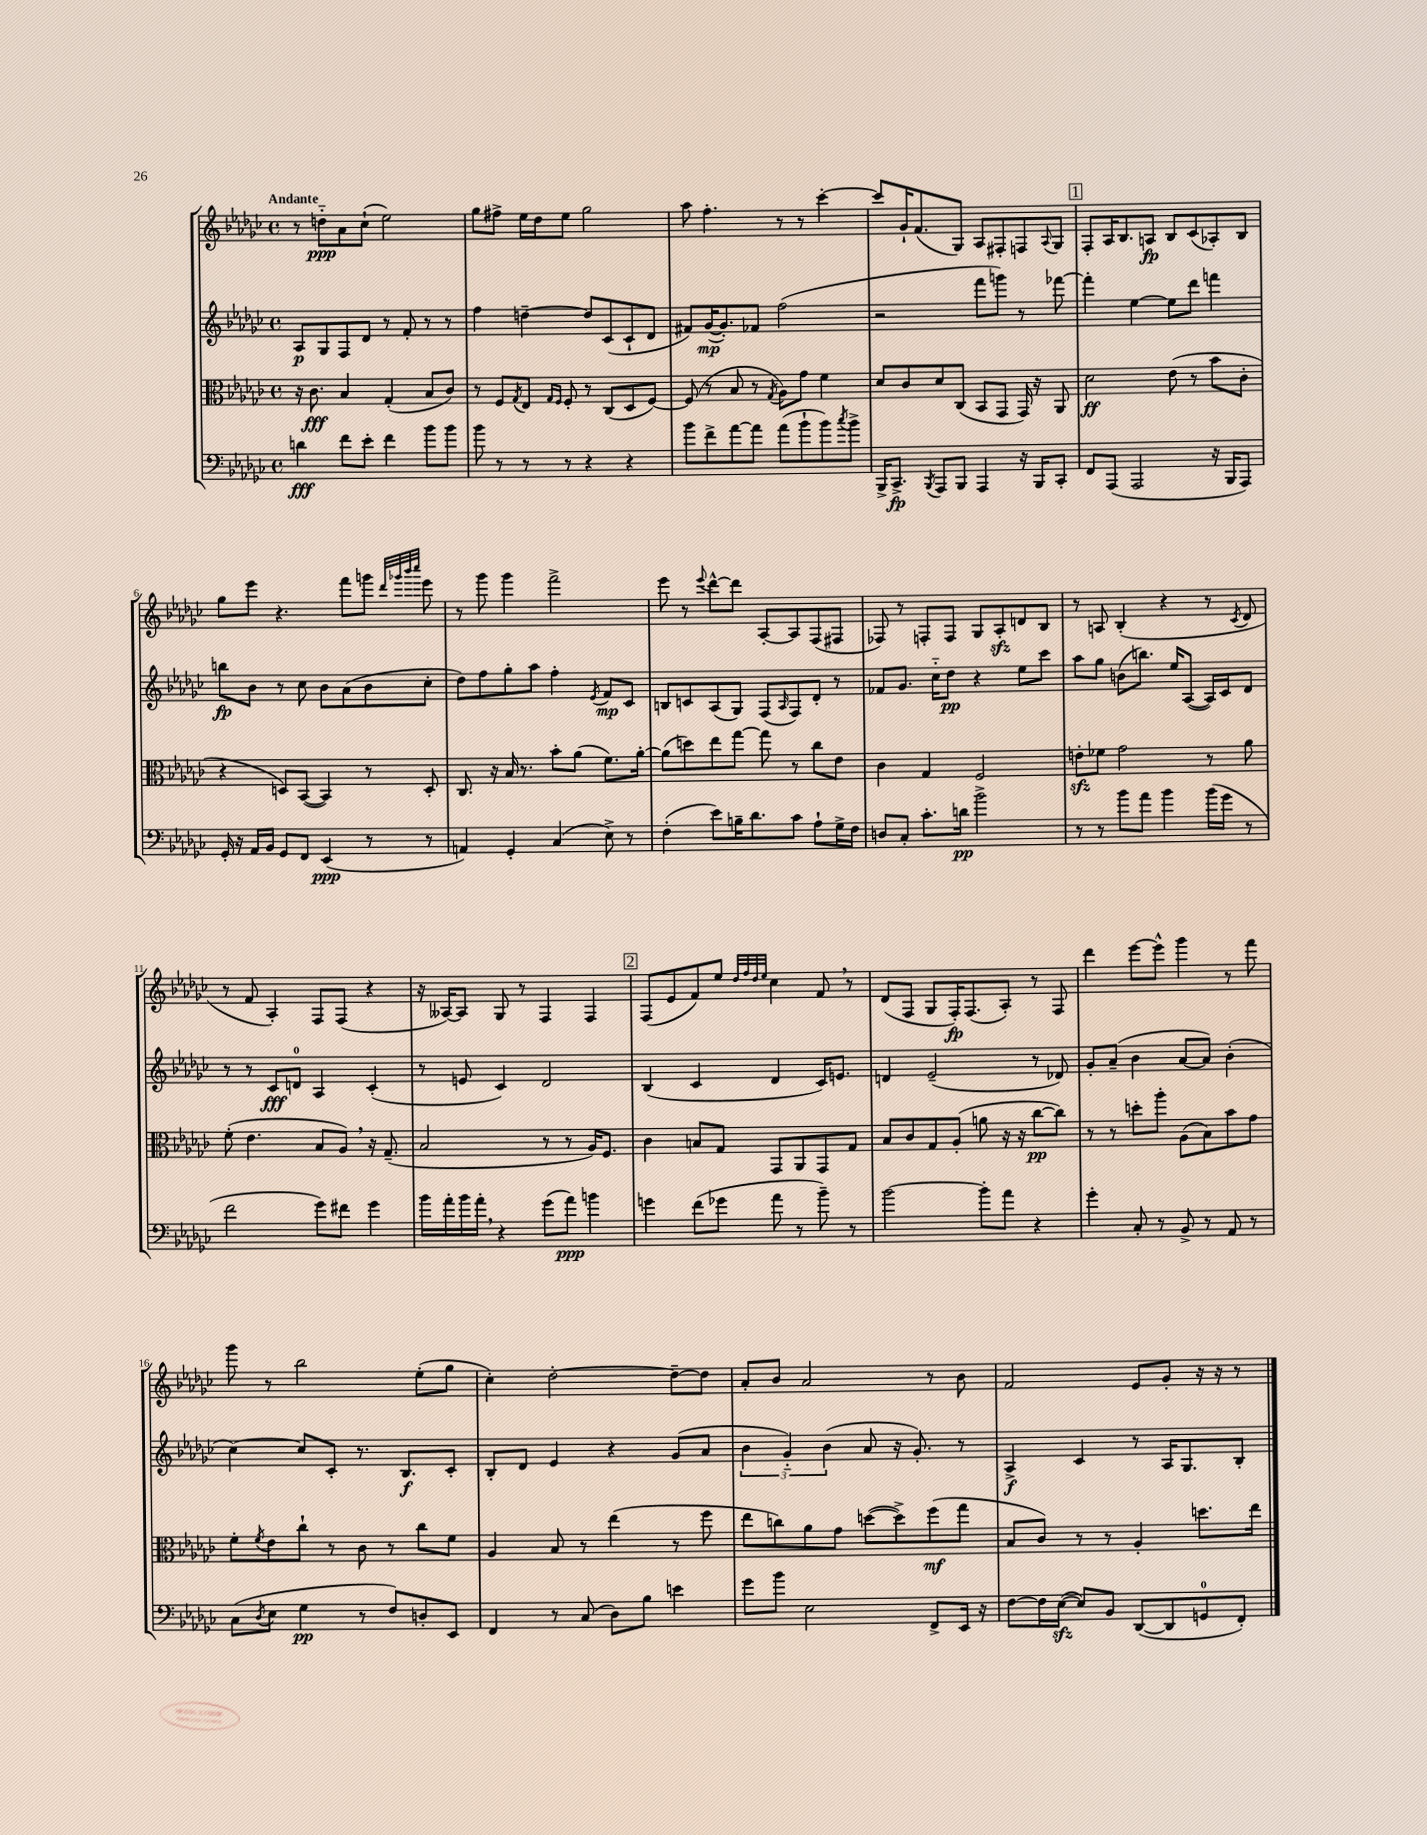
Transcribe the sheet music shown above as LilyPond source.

<<
\new StaffGroup <<
\new Staff = "s0" {
    \clef treble \key ges \major \defaultTimeSignature \time 4/4 \tempo "Andante"
    r8 d''8-_\ppp aes'8 ces''8-!( ees''2) |
    ges''8 fis''8-> ees''16 des''16 ees''8 ges''2 |
    aes''8 f''4.-. r8 r8 ces'''4~-. |
    ces'''8 ges'16-! f'8.( ges8) aes8 fis8-. f8 \appoggiatura { aes8 } ges8 |
    \mark \markup { \box "1" } f8-. aes16 bes8. a8\fp bes8 ces'8( aes8-.) bes8 |
    ges''8 ees'''8 r4. f'''8 g'''8 \grace { des'''32 ges'''32 bes'''32 ces''''32 } ees'''8 |
    r8 ges'''8 ges'''4 f'''2-> |
    ees'''8 r8 \appoggiatura { ees'''8 } des'''8~-^ des'''8 aes8~-. aes8 f8( fis8 |
    fes8) r8 f8-. f8 ges8 aes8-.\sfz d'8 bes8 |
    r8 a8 bes4-.( r4 r8 \acciaccatura { ces'8 } des'8 |
    r8 f'8 aes4-.) f8 f8( r4 |
    r16 aeses16~) aeses8 ges8 r8 f4 f4 |
    \mark \markup { \box "2" } f8( ees'8 f'8) ees''8 \grace { des''32 f''32 des''32 ees''32 } ces''4 f'8 \breathe r8 |
    des'8( f8 ges8 f16-.\fp) f8.( aes8-.) r8 f8 |
    des'''4 ees'''8~ ees'''8-^ ges'''4 r8 f'''8 |
    ges'''8 r8 bes''2 ees''8-.( ges''8 |
    ces''4-.) des''2~-. des''8~-- des''8 |
    aes'8-. bes'8 aes'2 r8 bes'8 |
    f'2 ees'8 ges'8-. r16 r16 r8 \bar "|." |
}
\new Staff = "s1" {
    \clef treble \key ges \major \defaultTimeSignature \time 4/4
    aes8\p ges8 f8 des'8 r8 f'8-. r8 r8 |
    f''4 d''4~-- d''8 ces'8( ces'8-! des'8 |
    fis'8) ges'16~\mp( ges'8.-.) fes'8 f''2( |
    r2 f'''8 g'''8) r8 fes'''8~ |
    \mark \markup { \box "1" } fes'''4-. ees''4~ ees''8 des'''8 f'''4 |
    b''8\fp bes'8 r8 ces''8 bes'8 aes'8( bes'8 ces''8-. |
    des''8) f''8 ges''8-. aes''8 f''4-. \acciaccatura { ees'8 } f'8\mp ces'8 |
    b8 c'8 aes8( ges8) f8( \grace { aes16 } f8) des'8-. r8 |
    fes'8 ges'8. ces''16-_ des''8\pp r4 ees''8 ces'''8 |
    aes''8 ges''8 b'8( b''8.) ees''16 aes8~( aes16) ces'16 des'8 |
    r8 r8 ces'8\fff d'8-0 aes4 ces'4-.( |
    r8 e'8 ces'4) des'2 |
    \mark \markup { \box "2" } bes4( ces'4 des'4 ces'16) e'8. |
    d'4 ees'2--( r8 des'8) |
    ges'8-. aes'8--( bes'4 aes'8~ aes'8) bes'4-.( |
    ces''4~) ces''8 ces'8-. r8. bes8.\f ces'8-. |
    bes8-. des'8 ees'4 r4 ges'8( aes'8 |
    \tuplet 3/2 { bes'4 ges'4-_) bes'4( } aes'8 r16 ges'8.-.) r8 |
    aes4->\f ces'4 r8 aes16 ges8. bes8-. \bar "|." |
}
\new Staff = "s2" {
    \clef alto \key ges \major \defaultTimeSignature \time 4/4
    r16 ces'8.\fff bes4 ges4-.( bes8 ces'8) |
    r8 f8 \acciaccatura { ges8 } ees8 \grace { ges16 f16 } f8-. r8 ces8( des8 f8~) |
    f8( r8 bes8 r8 \acciaccatura { ges8 } aes8) ges'8 f'4 |
    des'8 ces'8 des'8 ces8( bes,8 ges,8 ges,16) r16 aes,8 |
    \mark \markup { \box "1" } des'2\ff ees'8( r8 bes'8 ces'8-. |
    r4 d8) bes,8~( bes,4) r8 d8-. |
    ces8. r16 bes16 r8. bes'8-. aes'8( f'8.) aes'16~-. |
    aes'8( d''8) ees''8 ges''8~ ges''8 r8 ces''8 ees'8 |
    ces'4 ges4 f2 |
    e'8-.\sfz fes'8 ges'2 r8 aes'8 |
    f'8-.( ees'4. bes8 aes8) \breathe r16 ges8.--( |
    bes2 r8 r8 aes16) f8. |
    \mark \markup { \box "2" } ces'4 b8 ges8 ges,8 aes,8 ges,8 ges8 |
    bes8 ces'8 ges8 aes8-.( a'8 r16 r16 ces''8~\pp ces''8) |
    r8 r8 d''8-. aes''8-. aes8( bes8) bes'8 ges'8 |
    f'8-. \acciaccatura { f'8 } ees'8 ces''8-! r8 ces'8 r8 ces''8 f'8 |
    aes4 bes8 r8 ees''4( r8 f''8 |
    ees''8 c''8) aes'8 ges'8 d''8~( d''8->) f''8\mf( ges''8 |
    bes8 ces'8) r8 r8 aes4-. d''8. ees''16 \bar "|." |
}
\new Staff = "s3" {
    \clef bass \key ges \major \defaultTimeSignature \time 4/4
    d'4\fff f'8 ees'8-. f'4 bes'8 bes'8 |
    bes'8 r8 r8 r8 r4 r4 |
    bes'8 f'8-> aes'8~ aes'8 aes'8( bes'8-! bes'8) \acciaccatura { ces''8 } bes'8-> |
    bes,,16-> ces,8.->\fp \acciaccatura { bes,,8 } aes,,8 bes,,8 aes,,4 r16 bes,,16 ces,8-. |
    \mark \markup { \box "1" } f,8 aes,,8( aes,,2 r16 bes,,16 aes,,8) |
    ges,16-. r16 aes,16 bes,16 ges,8 f,8 ees,4\ppp( r8 r8 |
    a,4) ges,4-. ces4( ees8->) r8 |
    f4-.( ees'8) b16-- des'8. ces'8 aes8-! ges16-> f16 |
    d8 ces8-. ces'8.-. d'16\pp bes'2-> |
    r8 r8 bes'8 aes'8 bes'4 bes'16( ges'16 r8 |
    f'2 ges'8) fis'8 ges'4 |
    bes'16 aes'16-. bes'16 aes'16-. \breathe r4 ges'8( aes'8\ppp) b'4 |
    \mark \markup { \box "2" } g'4 f'8( ges'8 aes'8 r8 bes'8--) r8 |
    bes'2~ bes'8-. aes'8 r4 |
    ges'4-. ces8-. r8 bes,8-> r8 aes,8 r8 |
    ces8( \acciaccatura { des8 } ees8 ges4\pp r8 f8) d8-. ees,8 |
    f,4 r8 ces8( des8) bes8 e'4 |
    ges'8 bes'8 ees2 f,8-> ees,16 r16 |
    f8~ f16 ees16~\sfz( ees8) bes,8 des,8~( des,8 g,8-0 f,8-.) \bar "|." |
}
>>
>>
